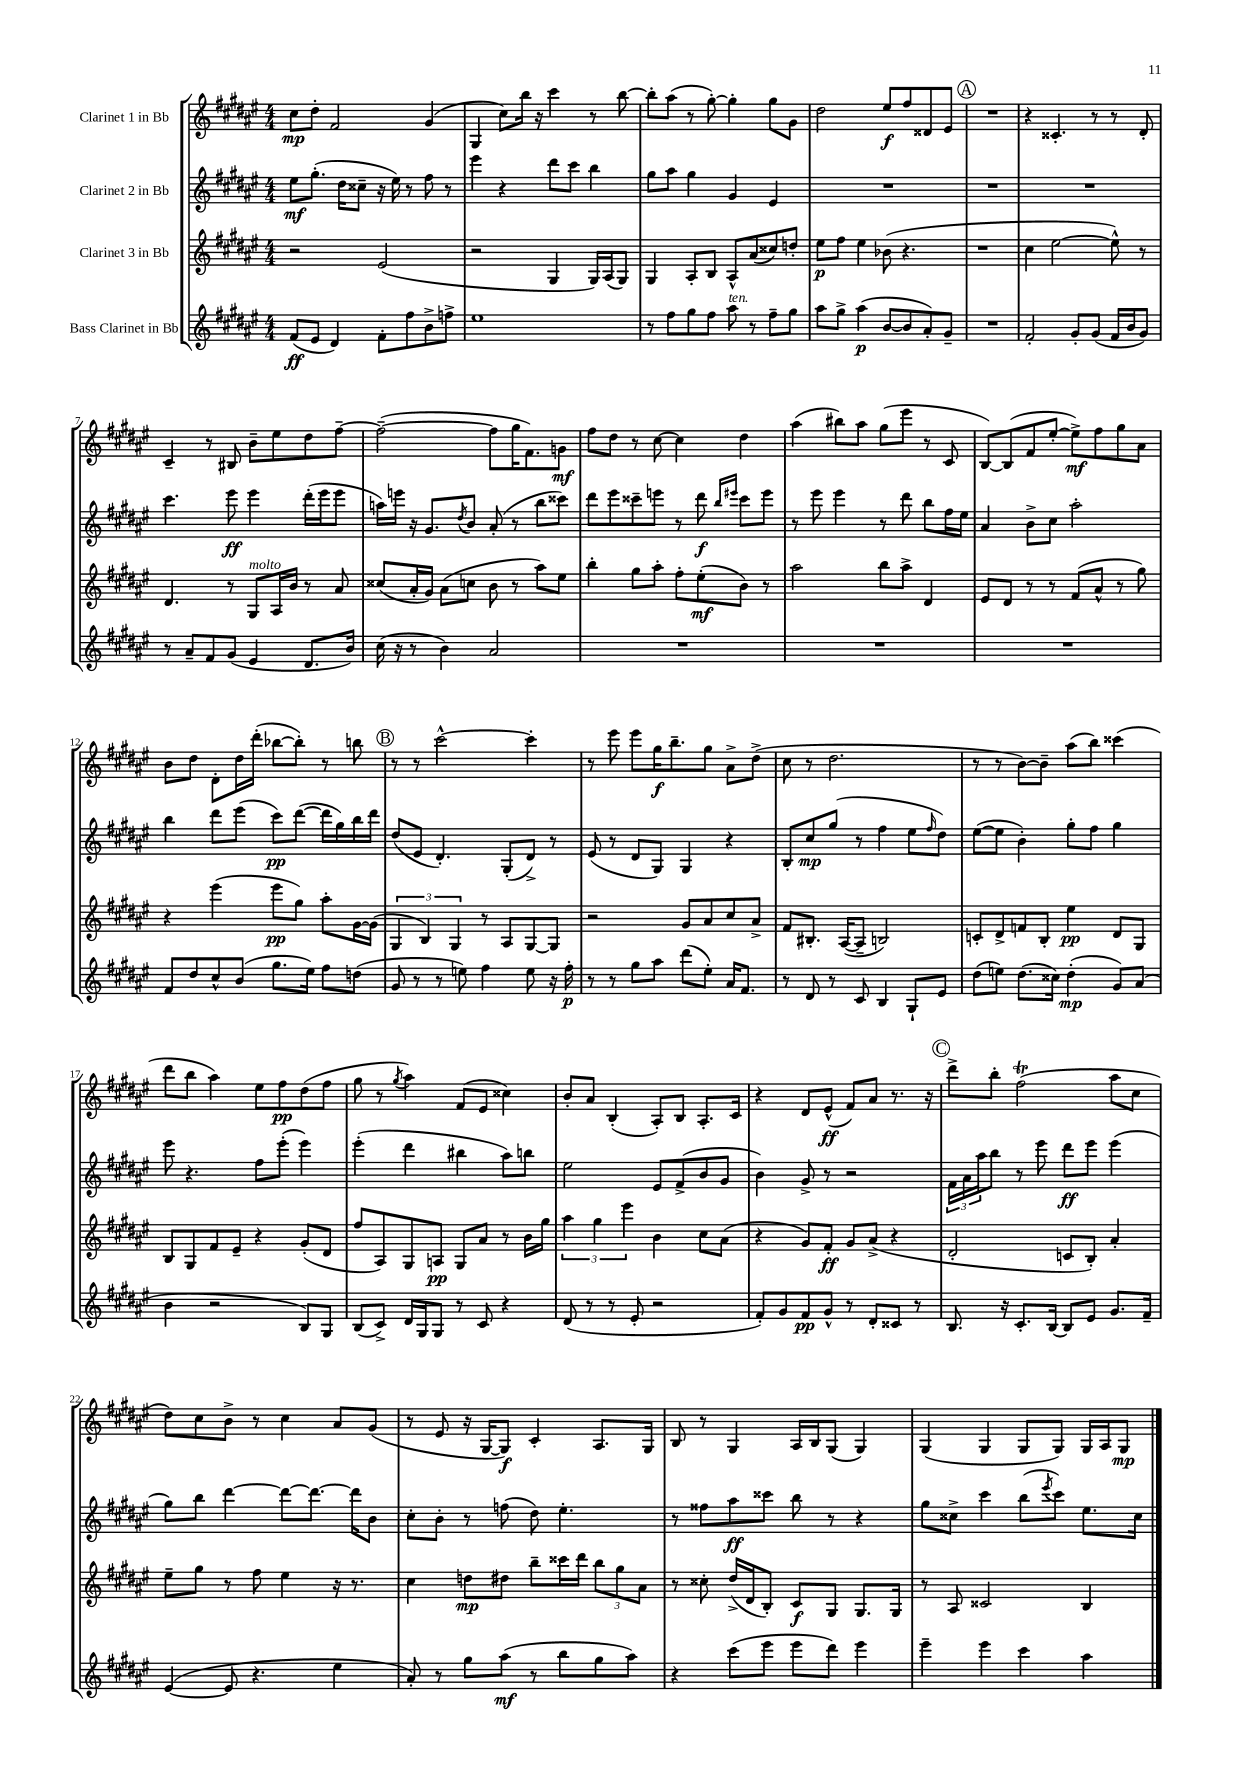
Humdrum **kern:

**kern	**kern	**kern	**kern
*staff4	*staff3	*staff2	*staff1
*clefG2	*clefG2	*clefG2	*clefG2
*k[f#c#g#d#a#e#]	*k[f#c#g#d#a#e#]	*k[f#c#g#d#a#e#]	*k[f#c#g#d#a#e#]
*M4/4	*M4/4	*M4/4	*M4/4
(8f#/L	2r	8ee#\L	8cc#\L
8e#/J	.	(8.gg#'\J	8dd#'\J
4d#/)	.	.	2f#/
.	.	16dd#\LK	.
.	.	8cc##~\J	.
8f#'\L	(2e#/	16r	.
.	.	16ee#\)	.
8ff#\	.	8r	.
8b^\	.	8ff#\	(4g#/
8ff^\J	.	8r	.
=	=	=	=
1ee#	2r	4eee#\	4G#/
.	.	4r	8cc#\L)
.	.	.	16bb\Jk
.	.	.	16r
.	4G#/	8ddd#\L	4ccc#\
.	.	8ccc#\J	.
.	16G#/LL)	4bb\	8r
.	(16A#/J	.	.
.	8G#/J)	.	[8bb\
=	=	=	=
8r	4G#/	8gg#\L	8bb'\]L
8ff#\L	.	8aa#\J	(8aa#\J
8gg#\	8A#'/L	4gg#\	8r
8ff#\J	8B/J	.	[8gg#'\)
8aa#\	8A#^^/L	4g#/	4gg#'\]
8r	(8a#/	.	.
8ff#~\L	8cc##/)	4e#/	8gg#\L
8gg#\J	8dd'/J	.	8g#\J
=	=	=	=
8aa#\L	8ee#\L	1r	2dd#\
8gg#^\J	8ff#\J	.	.
(4aa#\	4ee#\	.	.
[8b/L	(8b-\	.	8ee#/L
8b/]	4.r	.	8ff#/
8a#'/)	.	.	8d##/
8g#~/J	.	.	8e#/J
=	=	=	=
1r	1r	1r	1r
=	=	=	=
2f#'/	4cc#\	1r	4r
.	[2ee#\	.	4.c##'/
8g#'/L	.	.	.
(8g#/J	.	.	8r
16f#/LL	8ee#^^\])	.	8r
16b/J	.	.	.
8g#/J)	8r	.	8d#'/
=	=	=	=
8r	4.d#/	4.ccc#\	4c#~/
8a#~/L	.	.	.
8f#/	.	.	8r
(8g#/J	8r	8eee#\	8B#/
4e#/	8G#/L	4eee#\	8b~\L
.	16A#/L	.	8ee#\
.	16b/JJ	.	.
8.d#/L	8r	(16ddd#'\LL	8dd#\
.	.	16eee#\J	.
.	8a#/	8eee#\J	[8ff#~\J
16b/Jk)	.	.	.
=	=	=	=
(16cc#\	(8cc##/L	16aa\LL)	(2ff#~\_
16r	.	16eee\JJ	.
8r	16a#'/L	16r	.
.	16g#/JJ)	8.g#/L	.
4b\)	(8a#\L	.	.
.	.	8qdd#/	.
.	8cc\J	8b/J	.
2a#/	8b\	(8a#'/	8ff#\]L
.	8r	8r	16gg#\K
.	.	.	8.f#\)
.	8aa#\L)	8bb\L	.
.	8ee#\J	8ccc##\J)	8g\J
=	=	=	=
1r	4bb'\	8ddd#\L	8ff#\L
.	.	8eee#\	8dd#\J
.	8gg#\L	8ccc##~\	8r
.	8aa#'\J	8eee\J	[8cc#\
.	8ff#'\L	8r	4cc#\]
.	(8ee#'\	8ddd#\	.
.	.	16qqbb/LL	.
.	.	16qqeee#/JJ	.
.	8b\J)	8ccc##\L	4dd#\
.	8r	8eee#\J	.
=	=	=	=
1r	2aa#\	8r	(4aa#\
.	.	8eee#\	.
.	.	4eee#\	8bb#\L)
.	.	.	8aa#\J
.	8bb\L	8r	(8gg#\L
.	8aa#^\J	8ddd#\	8eee#\J
.	4d#/	8bb\L	8r
.	.	16ff#\L	8c#/
.	.	16ee#\JJ	.
=	=	=	=
1r	8e#/L	4a#/	[8B/L)
.	8d#/J	.	(8B/]
.	8r	8b^\L	8f#/
.	8r	8cc#\J	[8ee#'/J
.	(8f#/L	2aa#'\	8ee#^\]L)
.	8a#^^/J	.	8ff#\
.	8r	.	8gg#\
.	8gg#\)	.	8a#\J
=	=	=	=
8f#/L	4r	4bb\	8b\L
8dd#/	.	.	8dd#\J
8cc#^^/	(4eee#\	8ddd#\L	8d#'\L
(8b/J	.	(8eee#\J	16dd#\L
.	.	.	(16ddd#'\JJ
8.gg#\L	8eee#\L	8ccc#\L)	[8bb-\L
.	8gg#\J)	([8ddd#\J	8bb-'\]J)
16ee#\Jk)	.	.	.
8ff#\L	8aa#'\L	16ddd#\]LL	8r
.	.	16gg#\)	.
(8dd\J	[16g#\L	16bb\	8bb\
.	(16g#\]JJ	16ddd#\JJ	.
=	=	=	=
8g#/	6G#/	(8dd#/L	8r
8r	.	8e#/J	8r
.	6B/)	.	.
8r	.	4.d#'/)	[2ccc#^^\
.	6G#/	.	.
8ee\)	.	.	.
4ff#\	8r	.	.
.	8A#/L	(8G#'/L	.
8ee\	[8G#/	8d#^/J)	4ccc#'\]
16r	8G#/]J	8r	.
16ff#'\	.	.	.
=	=	=	=
8r	2r	(8e#/	8r
8r	.	8r	8eee#\
8gg#\L	.	8d#/L	8eee#\L
8aa#\J	.	8G#/J)	16gg#\K
.	.	.	8.bb~\
(8ddd#\L	8g#/L	4G#/	.
8ee#'\J)	8a#/	.	8gg#\J
16a#/LK	8cc#/	4r	8a#^\L
8.f#/J	.	.	.
.	8a#^/J	.	(8dd#^\J
=	=	=	=
8r	8f#/L	8B'/L	8cc#\
8d#/	8.B#'/J	8cc#/	8r
8r	.	(8gg#/J	2.dd#\
.	([16A#/LK	.	.
8c#/	8A#~/]J	8r	.
4B/	2B/)	4ff#\	.
8G#`/L	.	8ee#\L	.
.	.	16qqff#/	.
8e#/J	.	8dd#\J)	.
=	=	=	=
(8dd#\L	8c'/L	([8ee#\L	8r
8ee\J)	8d#^/	8ee#\]J	8r
(8.dd#\L	8f/	4b'\)	[8b\L)
.	8B'/J	.	8b~\]J
16cc##\Jk)	.	.	.
(4dd#'\	4ee#\	8gg#'\L	(8aa#\L
.	.	8ff#\J	8bb\J)
8g#/L)	8d#/L	4gg#\	(4ccc##\
(8a#/J	8G#/J	.	.
=	=	=	=
4b\	8B/L	8eee#\	8ddd#\L
.	8G#/	4.r	8bb\J
2r	8f#/	.	4aa#\)
.	8e#~/J	.	.
.	4r	8ff#\L	8ee#\L
.	.	(8eee#'\J	8ff#\
8B/L)	(8g#'/L	4eee#\)	(8dd#\
8G#/J	8d#/J	.	8ff#\J
=	=	=	=
(8B/L	8ff#/L	(4eee#'\	8gg#\
8c#^/J)	8A#/)	.	8r
.	.	.	8qgg#/
16d#/LL	8G#/	4ddd#\	4aa#\)
16G#/J	.	.	.
8G#/J	8A/J	.	.
8r	8G#/L	4bb#\	(8f#/L
8c#/	8a#/J	.	8e#/J
4r	8r	8aa#\L)	4cc##\)
.	16b\LL	8bb\J	.
.	16gg#\JJ	.	.
=	=	=	=
(8d#/	6aa#\	2ee#\	8b'/L
8r	.	.	8a#/J
.	6gg#\	.	.
8r	.	.	(4B'/
.	6eee#\	.	.
8e#'/	.	.	.
2r	4b\	8e#/L	8A#'/L)
.	.	(8f#^/	8B/J
.	8cc#\L	8b/	8.A#'/L
.	(8a#\J	8g#/J	.
.	.	.	16c#/Jk
=	=	=	=
8f#'/L)	4r	4b\)	4r
8g#/	.	.	.
8f#/	8g#/L)	8g#^/	8d#/L
8g#^^/J	8f#'/J	8r	(8e#^^/J
8r	8g#/L	2r	8f#/L)
8d#'/L	(8a#^/J	.	8a#/J
8c##/J	4r	.	8.r
8r	.	.	.
.	.	.	16r
=	=	=	=
8.B/	2d#'/	24f#\LL	8ddd#^\L
.	.	24a#\	.
.	.	24aa#\J	.
.	.	8bb\J	8bb'\J
16r	.	.	.
8.c#'/L	.	8r	(2ff#\
.	.	8eee#\	.
[16B/Jk	.	.	.
8B/]L	8c/L	8ddd#\L	.
8e#/J	8B'/J)	8eee#\J	.
8.g#/L	4a#'/	(4eee#\	8aa#\L
.	.	.	8cc#\J
16f#~/Jk	.	.	.
=	=	=	=
([4e#/	8ee#~\L	8gg#\L)	8dd#\L)
.	8gg#\J	8bb\J	8cc#\
8e#/]	8r	[4ddd#\	8b^\J
4.r	8ff#\	.	8r
.	4ee#\	8ddd#\_L	4cc#\
.	.	8.ddd#\_J	.
4ee#\	16r	.	8a#/L
.	8.r	16ddd#\]LK	.
.	.	8b\J	(8g#/J
=	=	=	=
8a#'/)	4cc#\	8cc#'\L	8r
8r	.	8b'\J	8e#/
8gg#\L	8dd\L	8r	16r
.	.	.	[16G#/LK
(8aa#\J	8dd#\J	(8ff\	8G#/]J)
8r	8bb~\L	8dd#\)	4c#'/
8bb\L	16ccc##\L	4.ee#'\	.
.	16ddd#\JJ	.	.
8gg#\	12bb\L	.	8.A#/L
.	12gg#\	.	.
8aa#\J)	.	.	.
.	12a#\J	.	.
.	.	.	16G#/Jk
=	=	=	=
4r	8r	8r	8B/
.	8cc##'\	8ff##\L	8r
(8ccc#\L	(16dd#^/LL	8aa#\	4G#/
.	16d#/J	.	.
8eee#\J	8B'/J)	8ccc##\J	.
8eee#\L	8c#/L	8bb\	16A#/LL
.	.	.	16B/J
8ddd#\J)	8G#/J	8r	(8G#/J
4eee#\	8.G#/L	4r	4G#/)
.	16G#/Jk	.	.
=	=	=	=
4eee#~\	8r	8gg#\L	(4G#/
.	8A#/	8cc##^\J	.
4eee#\	2c##/	4ccc#\	4G#/
4ccc#\	.	(8bb\L	8G#/L
.	.	8qeee#/	.
.	.	8ccc#\J)	8G#/J)
4aa#\	4B/	8.ee#\L	16G#/LL
.	.	.	16A#/J
.	.	.	8G#/J
.	.	16cc##\Jk	.
==	==	==	==
*-	*-	*-	*-
